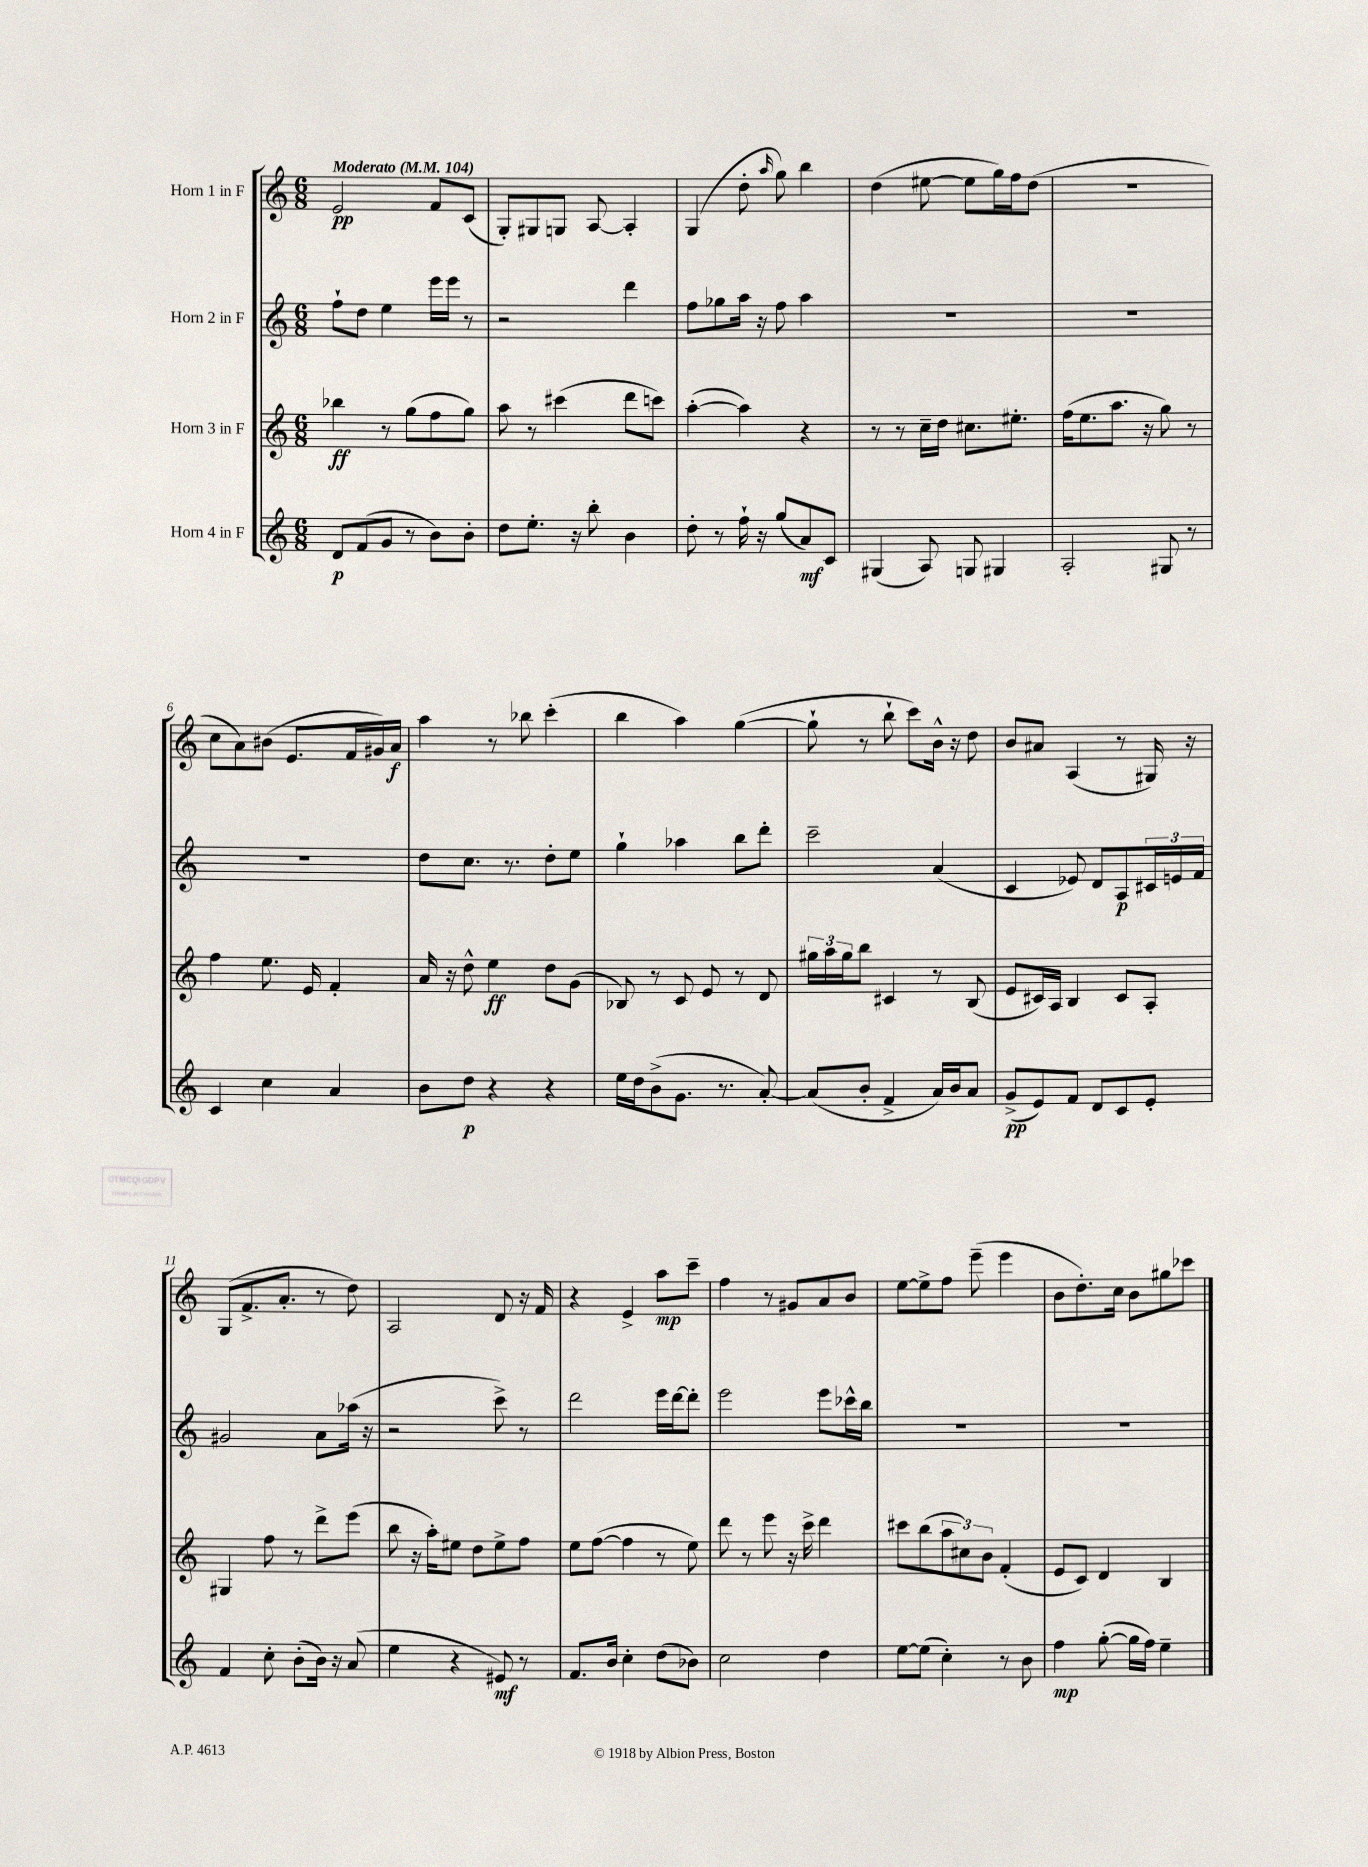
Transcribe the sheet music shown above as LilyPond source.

<<
\new StaffGroup <<
\new Staff = "s0" \with { instrumentName = "Horn 1 in F" } {
    \clef treble \key c \major \numericTimeSignature \time 6/8 \tempo "Moderato" 4 = 104
    e'2\pp f'8 c'8( |
    g8-.) gis8 g8 a8~ a4-. |
    g4( d''8-. \grace { a''16 } g''8) b''4 |
    d''4( eis''8~ eis''8 g''16) f''16 d''8( |
    R2. |
    c''8 a'8) bis'8( e'8. f'16 gis'16) a'16\f |
    a''4 r8 bes''8 c'''4-.( |
    b''4 a''4) g''4~( |
    g''8-! r8 b''8-! c'''8) b'16-^ r16 d''8 |
    b'8 ais'8 a4( r8 gis16) r16 |
    g8( f'8.-> a'8.-. r8 d''8) |
    a2 d'8 r16 f'16 |
    r4 e'4-> a''8\mp c'''8-- |
    f''4 r8 gis'8 a'8 b'8 |
    e''8~ e''8-> f''8 e'''8--( e'''4 |
    b'8 d''8.-.) c''16 b'8 gis''8 ces'''8 \bar "|." |
}
\new Staff = "s1" \with { instrumentName = "Horn 2 in F" } {
    \clef treble \key c \major \numericTimeSignature \time 6/8
    f''8-! d''8 e''4 e'''16 e'''16 r8 |
    r2 d'''4 |
    f''8 ges''8 a''16 r16 f''8 a''4 |
    R2. |
    R2. |
    R2. |
    d''8 c''8. r8. d''8-. e''8 |
    g''4-! aes''4 b''8 d'''8-. |
    c'''2-- a'4( |
    c'4 ees'8) d'8 a8\p \tuplet 3/2 { cis'16 e'16 f'16 } |
    gis'2 a'8 aes''16( r16 |
    r2 c'''8->) r8 |
    d'''2 e'''16 d'''16~ d'''8-. |
    e'''2 e'''8 ces'''16-^ b''16 |
    R2. |
    R2. \bar "|." |
}
\new Staff = "s2" \with { instrumentName = "Horn 3 in F" } {
    \clef treble \key c \major \numericTimeSignature \time 6/8
    bes''4\ff r8 g''8( f''8 g''8) |
    a''8 r8 cis'''4( d'''8 c'''8) |
    a''4~-.( a''4) r4 |
    r8 r8 c''16-- d''16 cis''8. eis''8.-. |
    f''16( e''8. a''8. r16 g''8) r8 |
    f''4 e''8. e'16 f'4-. |
    a'16 r16 d''8-^ e''4\ff d''8 g'8( |
    bes8) r8 c'8 e'8 r8 d'8 |
    \tuplet 3/2 { gis''16 a''16 gis''16 } b''8 cis'4 r8 b8( |
    e'8 cis'16) a16 b4 cis'8 a8-. |
    gis4 f''8 r8 d'''8-> e'''8( |
    b''8 r16 a''16-.) eis''8 d''8 eis''8-> f''8 |
    e''8 f''8~( f''4 r8 e''8) |
    d'''8 r8 e'''8 r16 c'''16-> d'''4 |
    cis'''8 b''8( \tuplet 3/2 { a''8 cis''8) b'8 } f'4-.( |
    e'8 c'8) d'4 b4 \bar "|." |
}
\new Staff = "s3" \with { instrumentName = "Horn 4 in F" } {
    \clef treble \key c \major \numericTimeSignature \time 6/8
    d'8\p f'8( g'8 r8 b'8) b'8-. |
    d''8 e''8.-. r16 b''8-. b'4 |
    d''8-. r8 f''16-! r16 g''8( a'8\mf) c'8 |
    gis4( a8) g8 gis4 |
    a2-. gis8 r8 |
    c'4 c''4 a'4 |
    b'8 d''8\p r4 r4 |
    e''16 d''16 b'8->( g'8. r8. a'8~-.) |
    a'8( b'8-. f'4-> a'16) b'16 a'8 |
    g'8->\pp( e'8) f'8 d'8 c'8 e'8-. |
    f'4 c''8-. b'8-.( b'16) r16 a'8( |
    e''4 r4 eis'8\mf) r8 |
    f'8. b'16 c''4-. d''8( bes'8) |
    c''2 d''4 |
    e''8~ e''8( c''4-.) r8 b'8 |
    f''4\mp g''8~-.( g''16 f''16) e''4-- \bar "|." |
}
>>
>>
